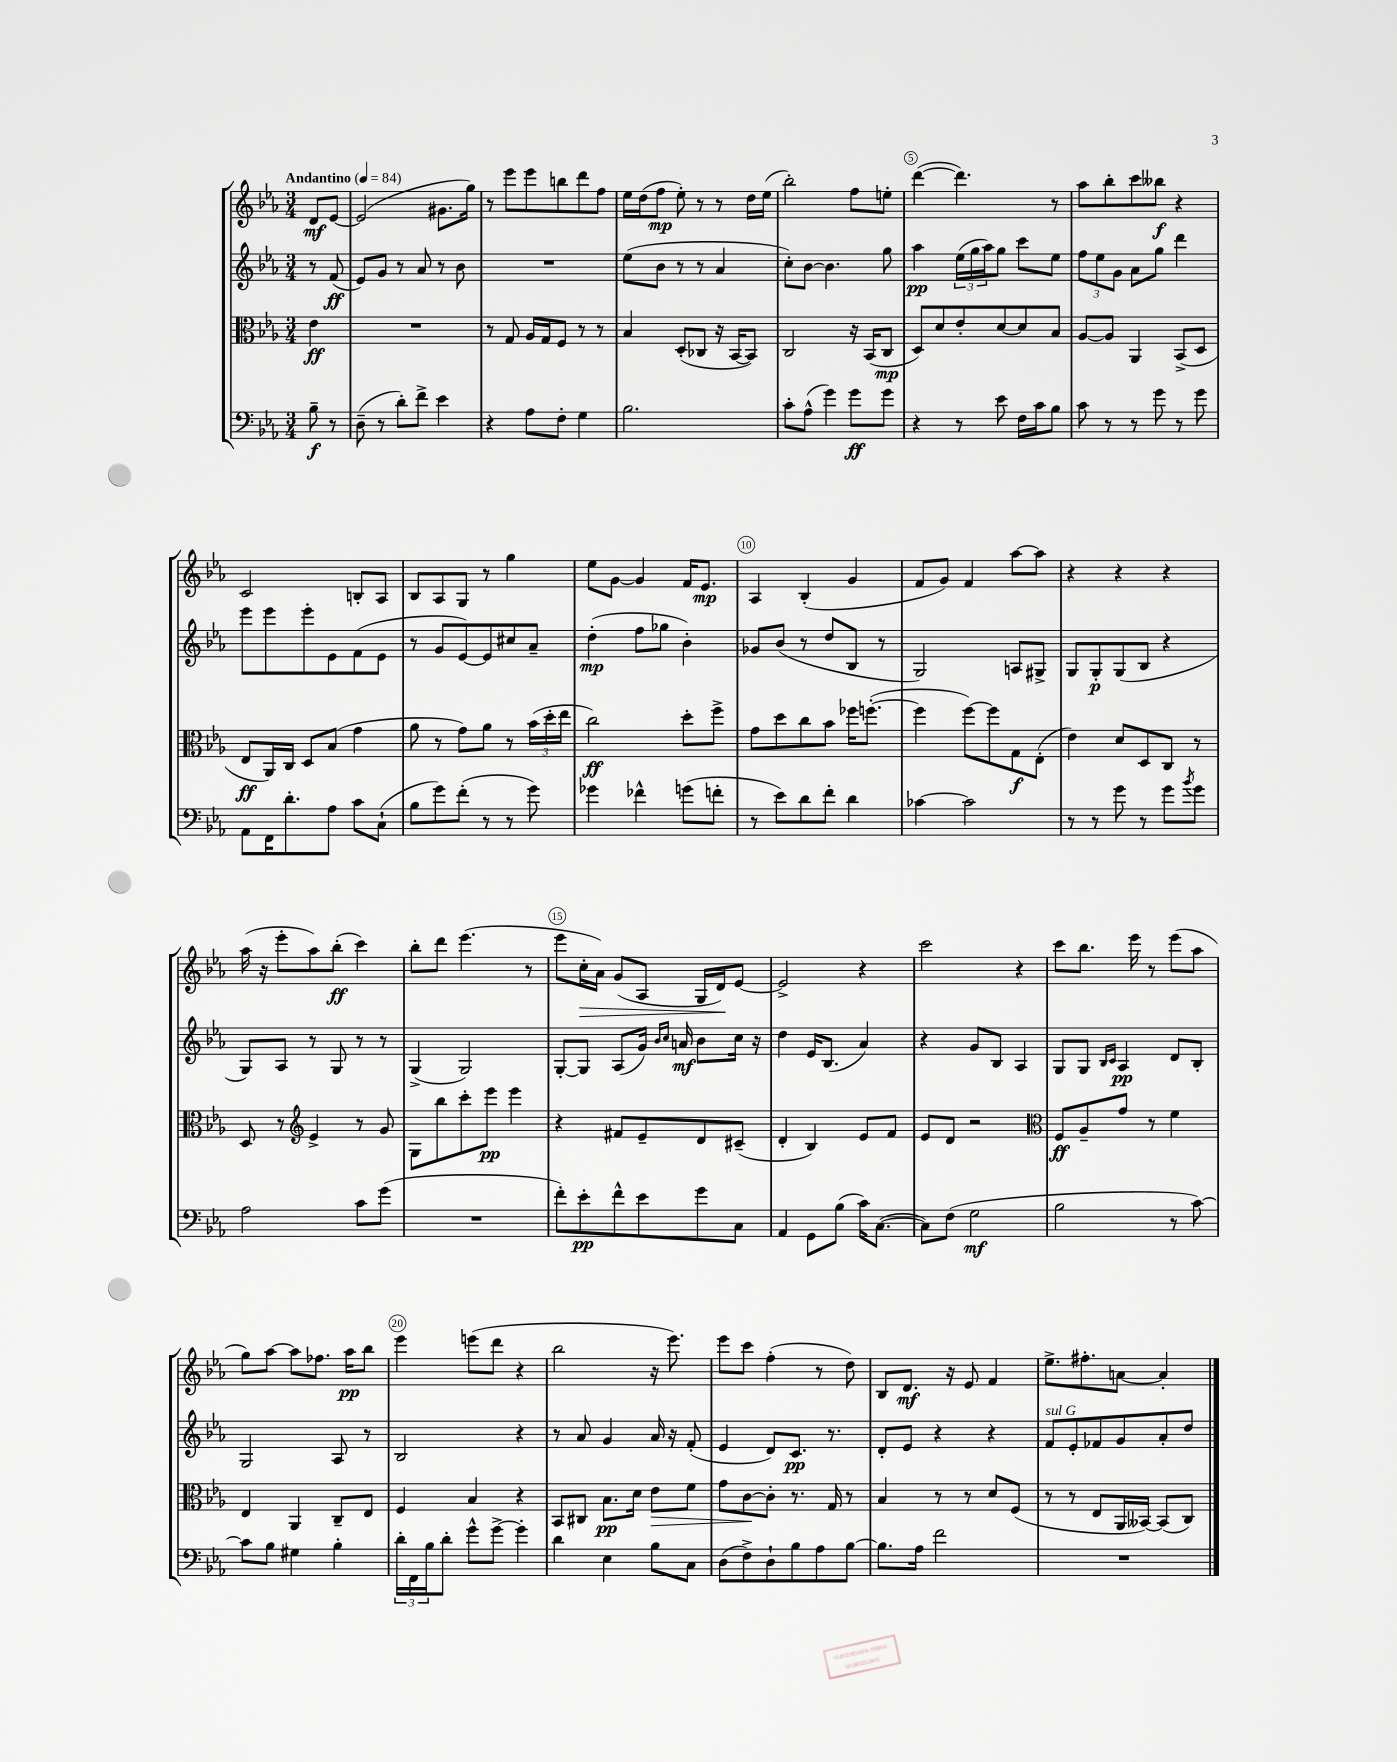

**kern	**kern	**kern	**kern
*staff4	*staff3	*staff2	*staff1
*clefF4	*clefC3	*clefG2	*clefG2
*k[b-e-a-]	*k[b-e-a-]	*k[b-e-a-]	*k[b-e-a-]
*M3/4	*M3/4	*M3/4	*M3/4
*MM84	*MM84	*MM84	*MM84
8B-~\	4e-\	8r	8d/L
8r	.	(8f/	[8e-/J
=	=	=	=
(8D~\	2.r	8e-/L)	(2e-/]
8r	.	8g/J	.
8d'\L)	.	8r	.
8f^\J	.	8a-/	.
4e-\	.	8r	8.g#\L
.	.	8b-\	.
.	.	.	16gg\Jk)
=	=	=	=
4r	8r	2.r	8r
.	8G/	.	8eee-\L
8A-\L	16A-/LL	.	8eee-\
.	16G/J	.	.
8F'\J	8F/J	.	8bb\
4G\	8r	.	8ddd\
.	8r	.	8ff\J
=	=	=	=
2.B-\	4B-/	(8ee-\L	16ee-\LL
.	.	.	(16dd\J
.	.	8b-\J	8ff\J
.	(8D'/L	8r	8ee-'\)
.	8C-/J	8r	8r
.	16r	4a-/	8r
.	[16BB-/LK	.	.
.	8BB-/]J)	.	16dd\LL
.	.	.	(16ee-\JJ
=	=	=	=
8c'\L	2C/	8cc'\L)	2bb-'\)
(8A-^^\J	.	[8b-\J	.
4g\)	.	4.b-\]	.
8g\L	16r	.	8ff\L
.	(16BB-/LK	.	.
8g\J	8C/J	8gg\	8ee'\J
=	=	=	=
4r	8D/L)	4aa-\	([4ddd\
.	8d/	.	.
8r	8e-'/	(24ee-\LL	4.ddd\])
.	.	24gg\	.
.	.	24aa-\J)	.
8e-\	[8d/	8gg\J	.
16F\LL	8d/]	8ccc\L	.
16c\J	.	.	.
8B-\J	8B-/J	8ee-\J	8r
=	=	=	=
8c\	[8A-/L	12ff\L	8aa-\L
.	.	12ee-\	.
8r	8A-/]J	.	8bb-'\
.	.	12g\J	.
8r	4AA-/	8a-\L	8ccc\
8g\	.	8gg\J	8bb--\J
8r	(8BB-^/L	4ddd\	4r
8g\	8D/J	.	.
=	=	=	=
8AA-\L	8E-/L	8eee-\L	2c/
16FF\K	16AA-/L)	8eee-\	.
8.d'\	16C/JJ	.	.
.	8D/L	8eee-'\	.
8A-\J	(8B-/J	8e-\	.
8c\L	4g\	(8f\	8B'/L
(8C`\J	.	8e-\J	8A-/J
=	=	=	=
8B-\L	8a-\	8r	8B-/L
8g\)	8r	8g/L	8A-/
(8f'\J	8g\L)	[8e-/)	8G/J
8r	8a-\J	8e-/]	8r
8r	8r	8cc#/	4gg\
8g\)	(24b-\LL	8a-~/J	.
.	24dd'\	.	.
.	24ee-\JJ	.	.
=	=	=	=
4g-\	2cc\)	(4dd'\	8ee-\L
.	.	.	[8g\J
4f-^^\	.	8ff\L	4g/]
.	.	8gg-\J	.
(8g\L	8dd'\L	4b-'\)	16f/LK
.	.	.	8.e-/J
8f'\J	8ff^\J	.	.
=	=	=	=
8r	8g\L	8g-/L	4A-/
8e-\L)	8dd\	(8b-/J	.
8d\	8cc\	8r	(4B-'/
8f'\J	8b-\J	8dd/L	.
4d\	16ff-\LK	8B-/J	4g/
.	([8.ff'\J	.	.
.	.	8r	.
=	=	=	=
[4c-\	4ff\]	2G/)	8f/L
.	.	.	8g/J)
2c-\]	[8ff\L)	.	4f/
.	8ff\]	.	.
.	8G\	8A/L	[8aa-\L
.	(8E-'\J	8G#^/J	8aa-\]J
=	=	=	=
8r	4e-\)	8G/L	4r
8r	.	8G'/	.
8g\	8d/L	(8G/	4r
8r	8D/	8B-/J	.
8g\L	8C/J	4r	4r
8qb-/	.	.	.
8g\J	8r	.	.
=	=	=	=
2A-\	8D/	8G/L)	(16aa-\
.	.	.	16r
.	8r	8A-/J	8eee-'\L
*	*clefG2	*	*
.	4e-^/	8r	8aa-\)
.	.	8G/	(8bb-'\J
8c\L	8r	8r	4ccc\)
(8g\J	8g/	8r	.
=	=	=	=
2.r	8G\L	(4G^/	8bb-'\L
.	8bb-\	.	8ddd\J
.	8ccc'\	2G/)	(4.eee-\
.	8eee-\J	.	.
.	4eee-\	.	.
.	.	.	8r
=	=	=	=
8f'\L)	4r	[8G'/L	8eee-\L
8e-'\	.	8G/]J	16cc'\L
.	.	.	16a-\JJ)
8f^^\	8f#/L	(8A-/L	(8g/L
8e-\	8e-~/	16g/Jk)	8A-/J
.	.	16qqb-/LL	.
.	.	16qqcc/JJ	.
.	.	16a/	.
8g\	8d/	8b-\L	16G/LL
.	.	.	16d/J)
8C\J	(8c#~/J	16cc\Jk	[8e-/J
.	.	16r	.
=	=	=	=
4AA-/	4d'/	4dd\	2e-^/]
8GG\L	4B-/)	16e-/LK	.
.	.	(8.B-/J	.
(8B-\J	.	.	.
16c\LK)	8e-/L	4a-/)	4r
([8.C\J	.	.	.
.	8f/J	.	.
=	=	=	=
8C\]L)	8e-/L	4r	2ccc\
(8F\J	8d/J	.	.
2G\	2r	8g/L	.
.	.	8B-/J	.
.	.	4A-/	4r
=	=	=	=
*	*clefC3	*	*
2B-\	8F/L	8G/L	8ccc\L
.	8A-~/	8G/J	8.bb-\J
.	.	16qqB-/LL	.
.	.	16qqc/JJ	.
.	8g/J	4A-/	.
.	.	.	16eee-\
.	8r	.	8r
8r	4f\	8d/L	(8eee-\L
[8c\)	.	8B-'/J	8aa-\J
=	=	=	=
8c\]L	4E-/	2G/	8gg\L)
8B-\J	.	.	[8aa-\J
4G#\	4AA-/	.	8aa-\]L
.	.	.	8.ff-\J
4B-'\	8C~/L	8A-/	.
.	.	.	16aa-\LK
.	8E-/J	8r	8bb-\J
=	=	=	=
24d'\LL	4F/	2B-/	4eee-\
24FF\	.	.	.
24B-\J	.	.	.
8d'\J	.	.	.
8g^^\L	4B-/	.	(8eee\L
[8g^\J	.	.	8ddd\J
4g'\]	4r	4r	4r
=	=	=	=
4d\	8BB-/L	8r	2bb-\
.	8C#/J	8a-/	.
4E-\	8.B-\L	4g/	.
.	16d\Jk	.	.
8B-\L	8e-\L	16a-/	16r
.	.	16r	8.eee-\)
8C\J	8f\J	(8f'/	.
=	=	=	=
(8D\L	8g\L	4e-/	8eee-\L
8F^\)	[8c\	.	8ccc\J
8D`\	8c'\]J	8d/L)	(4ff'\
8B-\	8.r	8.c/J	.
8A-\	.	.	8r
.	16G/	8.r	.
[8B-\J	8r	.	8dd\)
=	=	=	=
8.B-\]L	4B-/	8d'/L	8B-/L
.	.	8e-/J	8.d/J
16A-\Jk	.	.	.
2f\	8r	4r	.
.	.	.	16r
.	8r	.	8e-/
.	8d/L	4r	4f/
.	(8F/J	.	.
=	=	=	=
2.r	8r	8f/L	8.ee-^\L
.	8r	8e-'/	.
.	.	.	8.ff#'\
.	8E-/L	8f-/	.
.	16AA-/L	8g/	[8a\J
.	[16BB--/JJ)	.	.
.	(8BB--/]L	8a-'/	4a'/]
.	8C/J)	8dd/J	.
==	==	==	==
*-	*-	*-	*-
